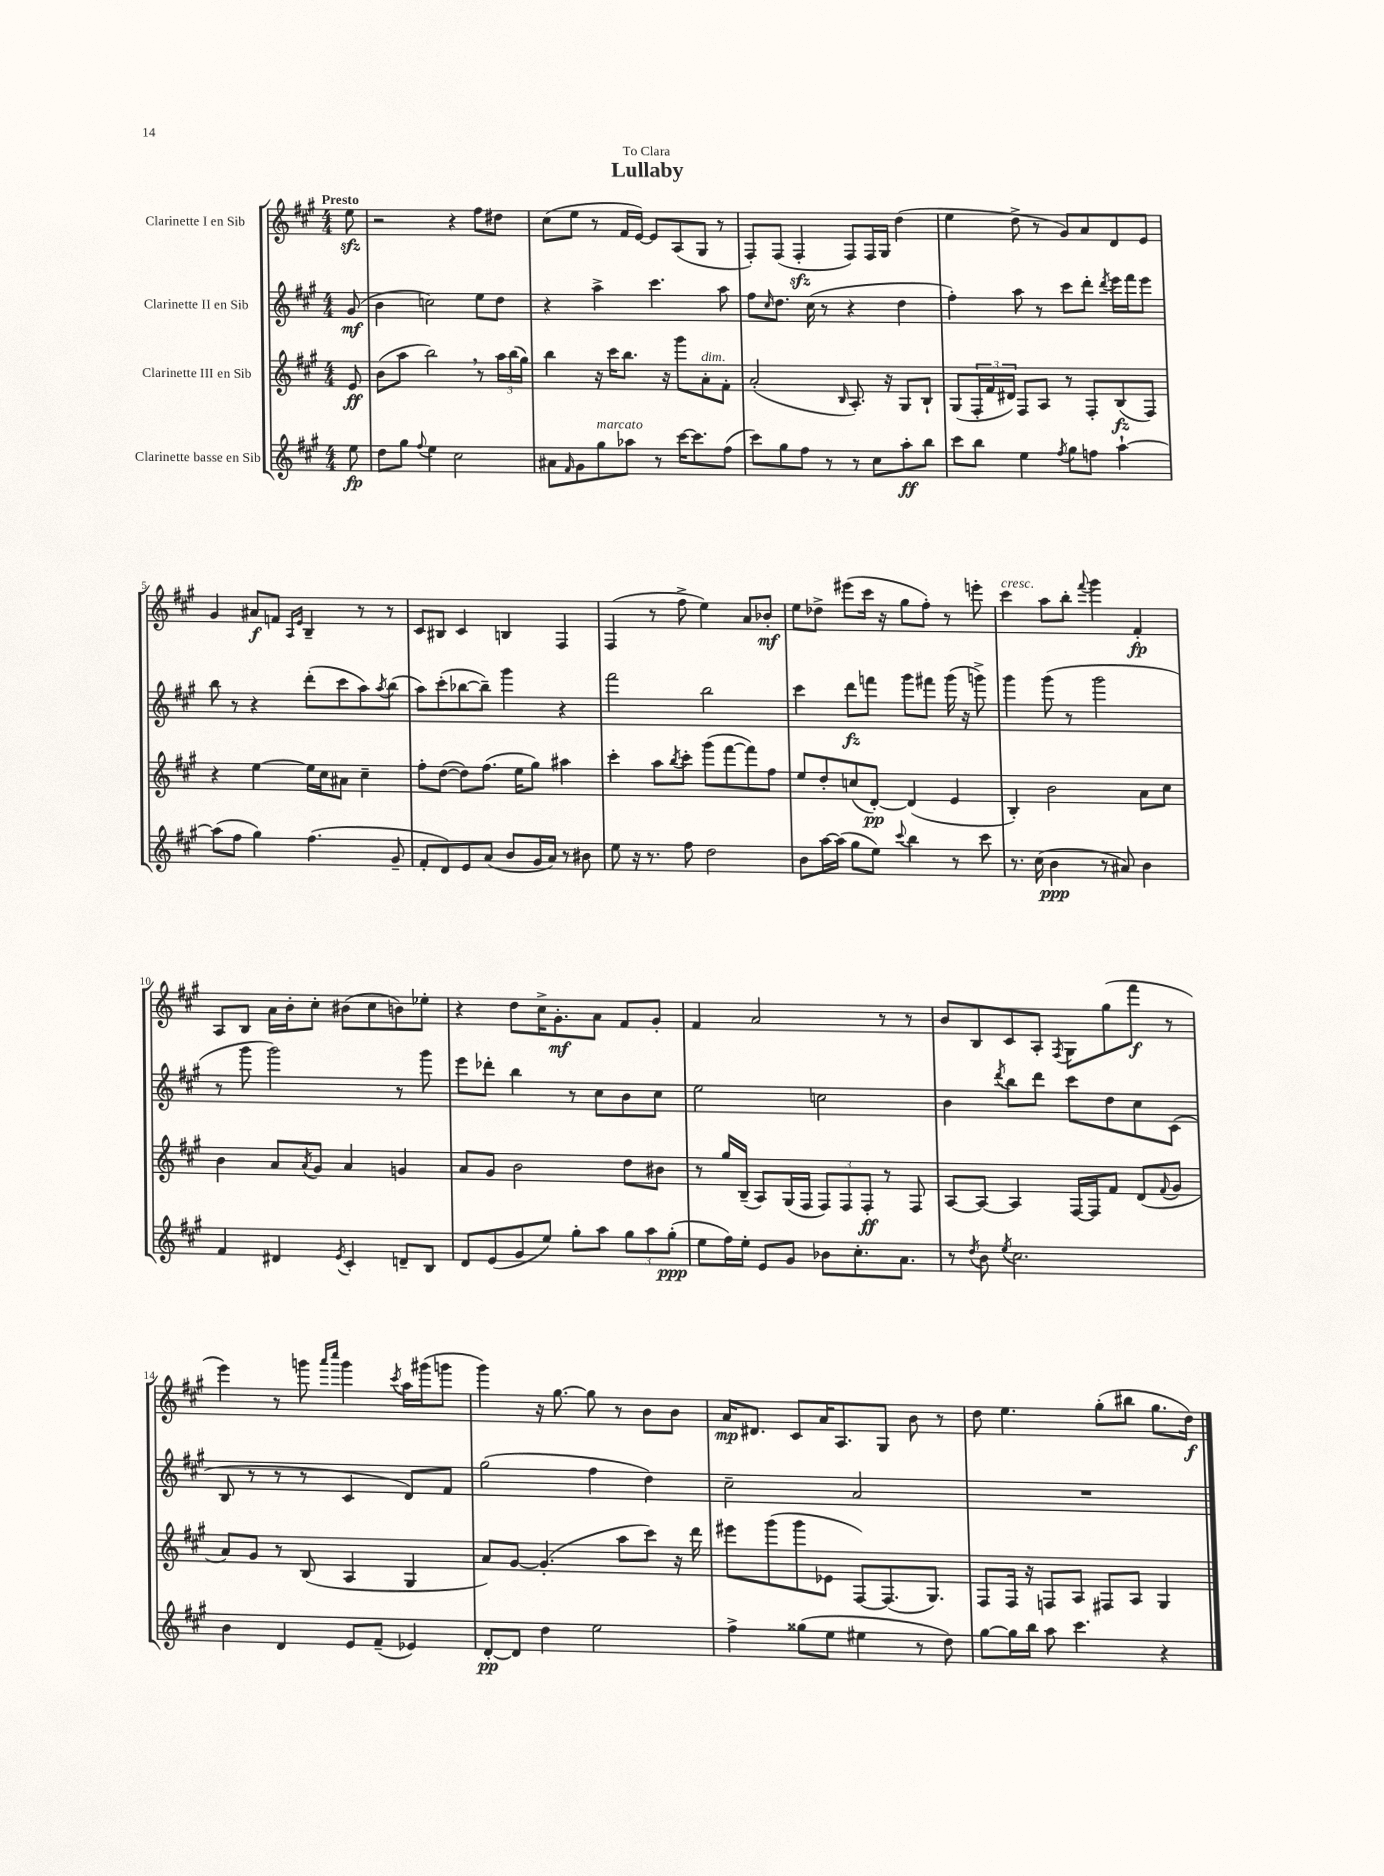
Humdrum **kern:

**kern	**kern	**kern	**kern
*staff4	*staff3	*staff2	*staff1
*clefG2	*clefG2	*clefG2	*clefG2
*k[f#c#g#]	*k[f#c#g#]	*k[f#c#g#]	*k[f#c#g#]
*M4/4	*M4/4	*M4/4	*M4/4
8ee	8e	(8g#	8ee
=	=	=	=
8dd	(8b	4b	2r
8gg#	8aa	.	.
8qqff#	.	.	.
4ee	2bb)	2cc)	.
2cc#	.	.	4r
.	8r	8ee	8ff#
.	24aa	8dd	8dd#
.	(24bb	.	.
.	24gg#)	.	.
=	=	=	=
8a#	4bb	4r	(8cc#
16qqf#	.	.	.
8g#	.	.	8ee
8gg#	16r	4aa^	8r
.	16ccc#	.	.
8aa-	8.bb	.	16f#
.	.	.	[16e)
8r	.	4.ccc#	8e]
.	16r	.	.
[16ccc#	8ggg#	.	(8A
8.ccc#]	.	.	.
.	8a'	.	8G#
(8ff#	8f#'	8aa	8r
=	=	=	=
8ccc#)	(2a'	8ff#	8F#')
.	.	16qqcc#	.
8gg#	.	8.dd	(8F#
8ff#	.	.	4F#'
.	.	(16cc#	.
8r	.	8r	.
.	16qqB	.	.
8r	8.A')	4r	8F#)
8cc#	.	.	16F#
.	16r	.	16G#
8aa'	8G#	4dd	(4dd
8bb	8B`	.	.
=	=	=	=
8ccc#	(8G#	4ff#')	4ee
8bb	24F#'	.	.
.	24f#	.	.
.	24d#)	.	.
4ee	8F#	8aa	8dd^
.	8A	8r	8r
8qff#	.	.	.
8gg#	8r	8ccc#	8g#)
8ff	8F#'	8ddd'	8a
.	.	8qddd	.
[4aa`	(8B	16eee	8d
.	.	16fff#	.
.	8F#)	8eee	8e
=	=	=	=
(8aa]	4r	8bb	4g#
8ff#	.	8r	.
4gg#)	[4ee	4r	8a#
.	.	.	8f
.	.	.	16qqA
.	.	.	16qqe
(4.ff#	16ee]	(8ddd'	4B~
.	16cc#	.	.
.	8a#	8ccc#	.
.	4cc#~	8aa)	8r
.	.	8qaa	.
8g#~	.	(8bb	8r
=	=	=	=
8f#'	8ff#'	8aa)	8c#
8d)	([8dd	(8ccc#'	8B#
8e	8dd])	[8bb-	4c#
(8a	(8.ff#	8bb-~])	.
8b	.	4ggg#	4B
.	16ee	.	.
16g#	8gg#)	.	.
16a)	.	.	.
8r	4aa#	4r	4F#
8b#	.	.	.
=	=	=	=
8ee	4ccc#'	2fff#	(4F#
16r	.	.	.
8.r	.	.	.
.	8aa	.	8r
.	8qbb	.	.
8ff#	8ccc#'	.	8ff#^
2dd	(8ggg#	2bb	4ee)
.	[8fff#	.	.
.	8fff#])	.	8a
.	8ff#	.	8b-'
=	=	=	=
8b	8ee	4ccc#	8ee
[16aa	8dd'	.	8dd-^
(16aa]	.	.	.
8gg#	(8cc	8ddd	(8eee#
8ee)	[8d')	8fff	16ccc#
.	.	.	16r
8qqccc#	.	.	.
4bb	(4d]	8ggg#	8gg#
.	.	8fff#	8ff#')
8r	4e	(16ggg#	8r
.	.	16r	.
8ccc#	.	8ggg^)	8eee'
=	=	=	=
8.r	4B')	4ggg#	4ccc#
(16cc#	.	.	.
4b	2b	(8ggg#	8aa
.	.	8r	8bb'
.	.	.	8qqfff#
8r	.	2ggg#	4ggg#
8a#)	.	.	.
4b	8a	.	4f#'
.	8cc#	.	.
=	=	=	=
4f#	4b	8r	8A
.	.	8ggg#	8B
4d#	8a	2ggg#)	16a
.	.	.	16b'
.	8qa	.	.
.	8g#	.	8cc#'
8qe	.	.	.
4c#'	4a	.	(8b#
.	.	.	8cc#
8d~	4g	8r	8b)
8B	.	8ggg#	8ee-'
=	=	=	=
8d	8a	8eee	4r
(8e	8g#	8ddd-'	.
8g#	2b	4bb	8dd
8ee)	.	.	16cc#^
.	.	.	8.g#'
8gg#'	.	8r	.
8aa	.	8cc#	8a
12gg#	8dd	8b	8f#
12aa	.	.	.
.	8b#	8cc#	8g#'
(12gg#'	.	.	.
=	=	=	=
8ee	8r	2ee	4f#
16ff#)	16gg#	.	.
16ee'	(16B~	.	.
8e	8A)	.	2a
8g#	(16G#	.	.
.	16F#	.	.
8b-	12F#)	2cc	.
.	12F#	.	.
8.cc#'	.	.	.
.	12F#'	.	.
.	8r	.	8r
8.a	.	.	.
.	8F#	.	8r
=	=	=	=
8r	[8A	4b	8b
8qdd	.	.	.
8b	8A_	.	8B
8qee	.	8qddd	.
2.cc#	4A]	8bb	8c#
.	.	8ddd	8A'
.	.	.	8qF#
.	[16F#	8ccc#	8G#
.	16F#]	.	.
.	8f#	8dd	(8gg#
.	(8d	8cc#	8fff#
.	8qqf#	.	.
.	8g#	(8c#	8r
=	=	=	=
4b	8a)	8B	4eee)
.	8g#	8r	.
4d	8r	8r	8r
.	(8B	8r	8ggg
.	.	.	16qqaaa
.	.	.	16qqcccc#
8e	4A	4c#	4ggg
(8f#~	.	.	.
.	.	.	8qccc#
4e-)	4G#	8d)	16aa
.	.	.	(16ggg#
.	.	8f#	8ggg
=	=	=	=
[8d'	8a)	(2gg#	4ggg#)
8d]	[8g#	.	.
4dd	(4.g#']	.	16r
.	.	.	[8.gg#
2ee	.	4ff#	8gg#]
.	8aa	.	8r
.	8ccc#)	4dd)	8b
.	16r	.	8b
.	16ddd	.	.
=	=	=	=
4ff#^	8eee#	2cc#~	16a
.	.	.	8.d#
.	(8ggg#	.	.
(8gg##	8ggg#	.	8c#
8ee	8e-	.	16a
.	.	.	8.A
4ee#	[8F#)	2a	.
.	(8.F#]	.	8G#
8r	.	.	8b
.	8.G#)	.	.
8dd)	.	.	8r
=	=	=	=
[8gg#	8F#	1r	8dd
16gg#]	16F#	.	4.ee
16bb	16r	.	.
8aa	8F	.	.
4.ccc#	8A	.	.
.	8F#	.	(8gg#'
.	8A	.	8bb#
4r	4G#	.	8.gg#
.	.	.	16dd)
==	==	==	==
*-	*-	*-	*-
